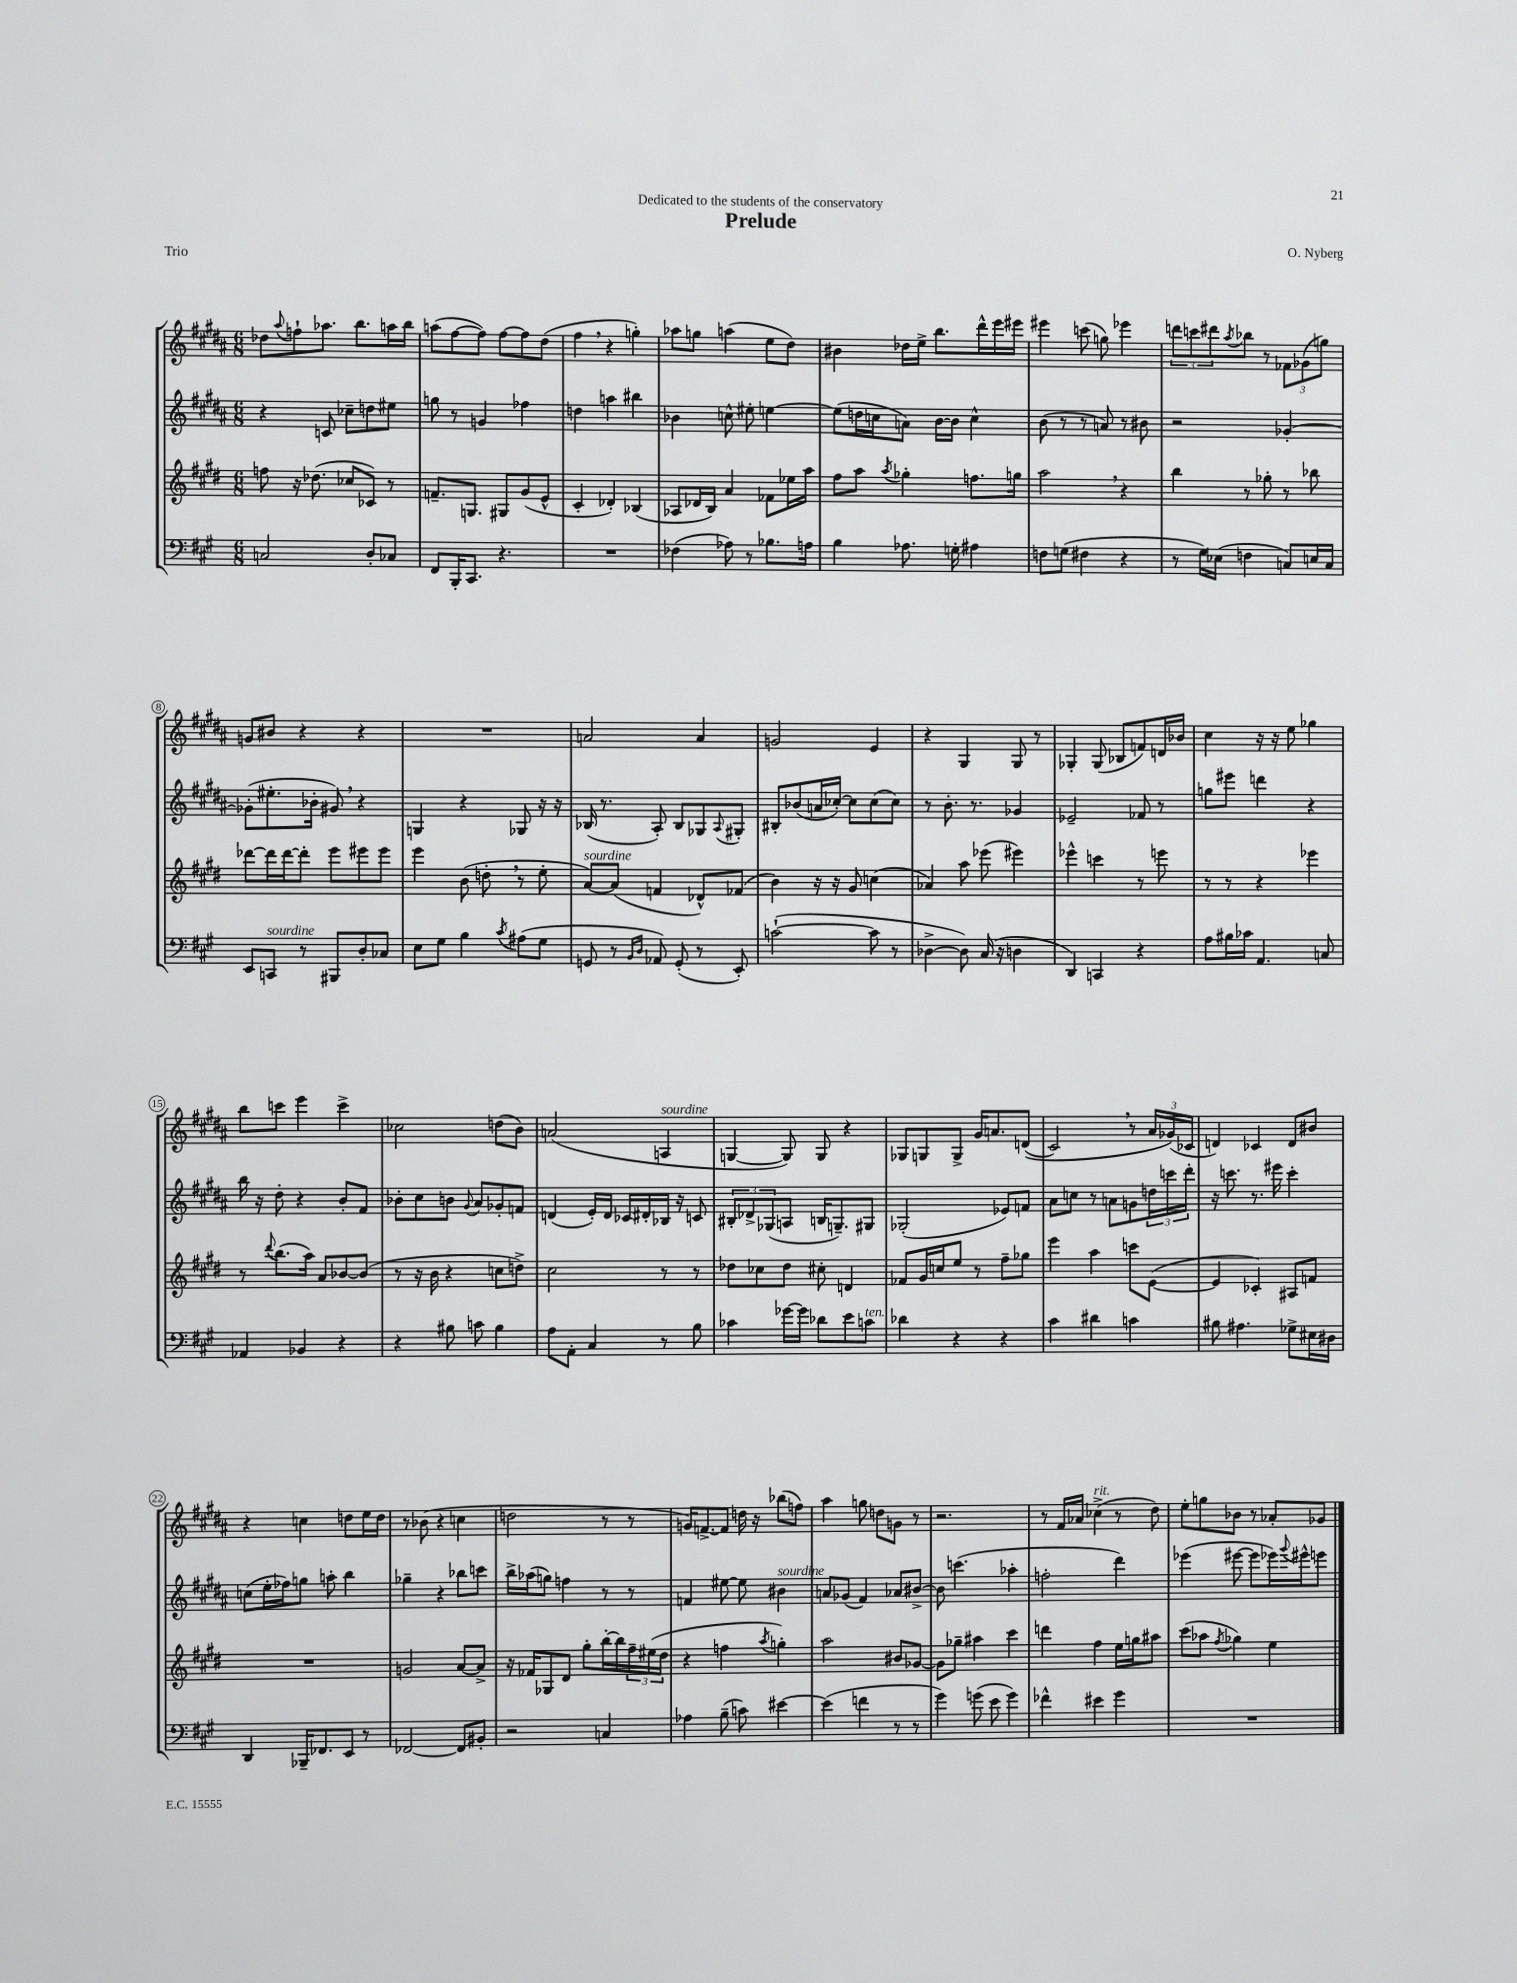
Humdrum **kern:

**kern	**kern	**kern	**kern
*staff4	*staff3	*staff2	*staff1
*clefF4	*clefG2	*clefG2	*clefG2
*k[f#c#g#]	*k[f#c#g#d#]	*k[f#c#g#d#a#]	*k[f#c#g#d#a#]
*M6/8	*M6/8	*M6/8	*M6/8
2C	8ff	4r	8dd-
.	.	.	8qqaa#
.	16r	.	8ff`
.	(8.dd-	.	.
.	.	8c	8.aa-
.	8cc-	8cc-~	.
.	.	.	8.bb
8D'	8c-)	8dd	.
8C-	8r	8ee#	16aa
.	.	.	16bb
=	=	=	=
8FF#	8.f~	8gg	(8aa
16BBB'	.	8r	[8ff#
8.CC#	8.G	.	.
.	.	4g	8ff#])
4.r	8G#	.	[8ff#
.	(8g#	4ff-	8ff#]
.	8e^^	.	(8dd#
=	=	=	=
2.r	4c#'	4dd	4ff#
.	4d-')	4aa	4r
.	(4B-	4bb#	4gg')
=	=	=	=
(4F-	8A-	4b-	8aa-
.	16d-	.	8gg
.	16B)	.	.
8A-)	4a	8cc^^	(4aa
8r	.	8ee#'	.
8.B-	8f-	[4ee	8ee
.	16ee-	.	8dd#)
16A	16aa	.	.
=	=	=	=
4B	8ff#	(8ee]	4b#
.	8aa	16dd	.
.	.	16cc	.
.	8qaa	.	.
8.A-	4gg-'	8a)	16dd-
.	.	.	16ee^
.	.	[16b	8.bb
16G'	.	16b]	.
4A#	8.ff	4cc^^	.
.	.	.	16ddd#^^
.	.	.	16eee
.	16gg	.	16eee#
=	=	=	=
8F	2aa	(8b	4eee#
(8G	.	8r	.
4F#	.	8r	(8ccc
.	.	8a)	8gg)
4r	4r	8r	4eee-
.	.	8b#	.
=	=	=	=
8r	4bb	2r	12ddd
.	.	.	12ccc
16G#)	.	.	.
.	.	.	12ddd#
(16E-	.	.	.
.	.	.	8qaa#
4F	8r	.	8bb-
.	8gg-'	.	8r
8C)	8r	[4g-'	12f-
.	.	.	(12g-
16E	8bb-	.	.
.	.	.	12gg)
16C	.	.	.
=	=	=	=
8EE	[8ddd-	(8g-']	8g
8CC	16ddd-]	8.ee#'	8b#
.	[16ddd-	.	.
8r	8ddd-']	.	4r
.	.	16b-'	.
8BBB#	8eee	8g#)	.
8D'	8eee#	4r	4r
8C-	8eee#	.	.
=	=	=	=
8E	4eee	4G	2.r
8G#	.	.	.
4B	(8b	4r	.
.	8dd'	.	.
8qc#	.	.	.
(8A#	8r	8G-	.
8G#	8ee'	16r	.
.	.	16r	.
=	=	=	=
8GG	[8a)	(16B-	2a
.	.	8.r	.
8r	(8a]	.	.
16qqBB	.	.	.
16qqD	.	.	.
8AA-)	4f	8A#')	.
(8GG'	.	8B-	.
8r	8d-^^)	8G-	4a
.	.	8qqA#	.
8EE')	(8f-	8G#'	.
=	=	=	=
([2c`	4b)	8B#'	2g
.	.	(8b-	.
.	16r	16a	.
.	16r	[16cc-')	.
.	8g#	8cc-]	.
8c]	(4cc	(8cc-	4e
8r	.	8cc-)	.
=	=	=	=
[4D-^	4a-)	8r	4r
.	.	8.b'	.
8D-])	8aa	.	4G#
.	.	8.r	.
(16C#	(8eee-	.	.
16r	.	.	.
4D	4eee#)	4g-	8G#
.	.	.	8r
=	=	=	=
4DD)	4eee-^^	2e-~	4G-'
4CC	4ccc	.	(8G-
.	.	.	8B-
4r	8r	8f-	8f)
.	8eee	8r	16d
.	.	.	16b-
=	=	=	=
8A	8r	8gg	4cc#
16B#	8r	8eee#	.
16c-	.	.	.
4.AA	4r	4ddd	16r
.	.	.	16r
.	.	.	8ee
.	4eee-	4r	4gg-
8C	.	.	.
=	=	=	=
4AA-	8r	16bb	8bb
.	.	16r	.
.	8qqddd#	.	.
.	(8.bb	8dd#'	8ccc
4BB-	.	4r	4eee
.	16aa)	.	.
.	8a	.	.
4r	[8b-	8b'	4ccc^
.	(8b-]	8f#	.
=	=	=	=
4r	8r	8b-'	2cc-
.	16r	8cc#	.
.	16b	.	.
8B#	4r	8b	.
.	.	8qqg#	.
8c	.	8a#	.
4B#	8cc	8g-'	(8dd
.	8dd^)	8f	8b)
=	=	=	=
8A	2cc#	(4d	(2a
8AA'	.	.	.
4C#	.	16e')	.
.	.	16d	.
.	.	16c-	.
.	.	16d#'	.
8r	8r	16B-	4A
.	.	16r	.
8B	8r	8c	.
=	=	=	=
4c-	8dd-	12B#'	[4G
.	.	12d-^	.
.	8cc-	.	.
.	.	(12G-	.
[16g-	8dd-	8A	8G])
16g-]	.	.	.
8d-	8cc#'	16B	8G
.	.	8.G~)	.
8e	4d	.	4r
8c	.	8G#	.
=	=	=	=
4d-	8f-	(2G-'	8G-
.	16g#	.	8G
.	16cc	.	.
4r	8ee	.	8G^
.	8r	.	16g#
.	.	.	8.a
4r	8ff#~	8e-)	.
.	8gg-	8f	&((8d
=	=	=	=
4c#	4eee	8a#	2c#)
.	.	8cc	.
4d#	4aa	8r	.
.	.	8a	.
4c	8ccc	8g	8r
.	([8e	24dd	24a#
.	.	24ccc	(24g-&)
.	.	24ddd#'	24c-
=	=	=	=
8B#	4e]	16r	4d)
.	.	8.ccc	.
4.A#	.	.	.
.	4c-')	8.r	4c-
.	.	16eee#	.
8G-^	8A#	4ccc'	8d
16E#	8f	.	8b#
16D#	.	.	.
=	=	=	=
4DD	2.r	(8cc	4r
.	.	16ee'	.
.	.	16ff-)	.
16BBB-~	.	8gg	4cc
8.FF-	.	.	.
.	.	8aa'	.
8EE	.	4bb	8dd
8r	.	.	16ee
.	.	.	16dd
=	=	=	=
[2FF-	2g	4gg-~	8r
.	.	.	(8b-
.	.	4r	4r
8FF-]	[8a	8bb-	4cc
8BB#'	8a^]	8ccc	.
=	=	=	=
2r	16r	16bb^	2dd
.	16f-	(16aa-	.
.	8G-	8gg)	.
.	8d#	4ff	.
.	8gg#'	.	.
4C	[16bb'	8r	8r
.	16bb]	.	.
.	24ff#~	8r	8r
.	(24ee#	.	.
.	24dd#	.	.
=	=	=	=
4A-	4r	4f	16g)
.	.	.	[8.f^
(8B~	4ff	[8ee#	8f]
8c)	.	8ee#]	16dd
.	.	.	16r
.	8qaa	.	.
[4e#	4gg')	4b#	(8bb-
.	.	.	8ff)
=	=	=	=
(4e#]	2aa	8a	4aa#
.	.	(8g-	.
4f	.	4f#)	8gg
.	.	.	8dd
8r	8b#	8a-	8g
8r	[8g-	[8b#^	8r
=	=	=	=
4g#)	8g-]	8b#]	2.r
.	8gg-~	(4.ccc	.
(8g	4aa#	.	.
8e	.	.	.
4g)	4ccc#	4aa-'	.
=	=	=	=
4f-^^	4ddd	2ff'	8r
.	.	.	16f#
.	.	.	16a-
4e#	4ff#	.	(4cc-^
4g#	16ee	4ddd#)	8r
.	16gg	.	.
.	8aa#	.	8dd#)
=	=	=	=
2.r	(8ccc#	(4eee-	8ee'
.	8aa-	.	8gg
.	8qff#	.	.
.	4gg-)	[8eee#	8b-
.	.	8eee#]	8r
.	4ee	16eee-)	8a-'
.	.	8qqggg#	.
.	.	16eee#^^	.
.	.	8eee	8g-
==	==	==	==
*-	*-	*-	*-
